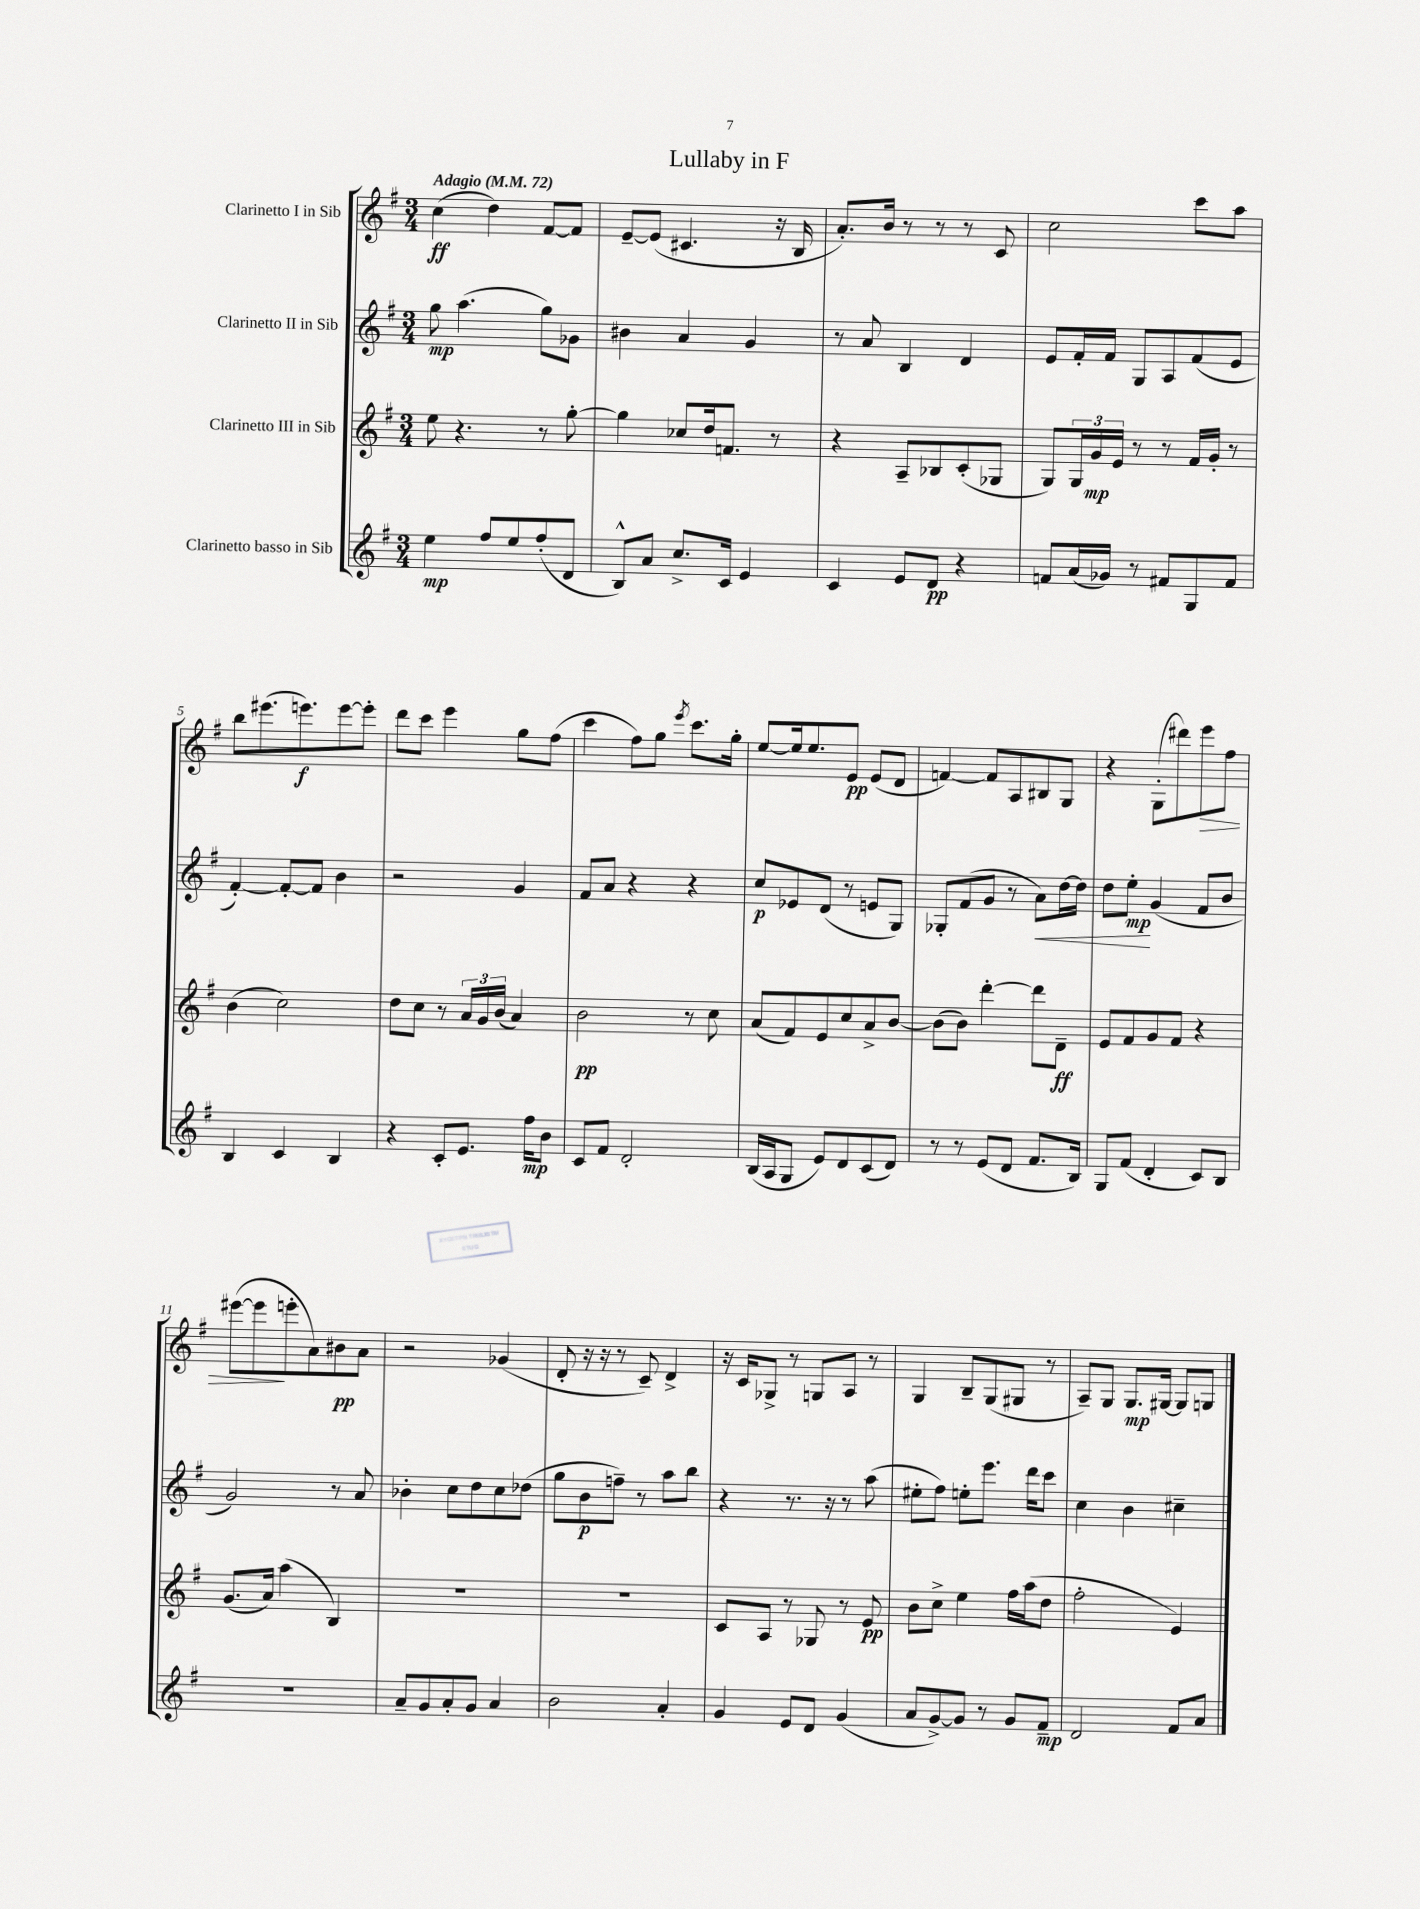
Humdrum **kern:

**kern	**dynam	**kern	**dynam	**kern	**dynam	**kern	**dynam
*part4	*part4	*part3	*part3	*part2	*part2	*part1	*part1
*staff4	*staff4	*staff3	*staff3	*staff2	*staff2	*staff1	*staff1
*I"Clarinetto basso in Sib	*	*I"Clarinetto III in Sib	*	*I"Clarinetto II in Sib	*	*I"Clarinetto I in Sib	*
*clefG2	*	*clefG2	*	*clefG2	*	*clefG2	*
*k[f#]	*	*k[f#]	*	*k[f#]	*	*k[f#]	*
*M3/4	*	*M3/4	*	*M3/4	*	*M3/4	*
*MM72	*	*MM72	*	*MM72	*	*MM72	*
=1	=1	=1	=1	=1	=1	=1	=1
!	!	!	!	!	!	!LO:TX:a:B:t=Adagio	!
4ee\	mp	8ee\	.	8gg\	mp	(4cc\	ff
.	.	4.r	.	(4.aa\	.	.	.
8ff#/L	.	.	.	.	.	4dd\)	.
8ee/	.	.	.	.	.	.	.
(8ff#'/	.	8r	.	8gg\L)	.	[8f#/L	.
8d/J	.	[8gg'\	.	8g-X\J	.	8f#/J]	.
=2	=2	=2	=2	=2	=2	=2	=2
8B^^/L)	.	4gg\]	.	4b#X\	.	[8e~/L	.
8a/J	.	.	.	.	.	(8e/J]	.
8.cc^/L	.	8cc-X/L	.	4a/	.	4.c#X/	.
.	.	16dd/k	.	.	.	.	.
16c/Jk	.	8.fn/J	.	.	.	.	.
4e/	.	.	.	4g/	.	.	.
.	.	8r	.	.	.	16r	.
.	.	.	.	.	.	16B/	.
=3	=3	=3	=3	=3	=3	=3	=3
4c/	.	4r	.	8r	.	8.a'/L)	.
.	.	.	.	8a/	.	.	.
.	.	.	.	.	.	16b/Jk	.
8e/L	.	8A~/L	.	4B/	.	8r	.
8d/J	pp	8B-X/	.	.	.	8r	.
4r	.	(8c'/	.	4d/	.	8r	.
.	.	8G-X/J	.	.	.	8c/	.
=4	=4	=4	=4	=4	=4	=4	=4
8fn/L	.	8G/L)	.	8e/L	.	2cc\	.
(16a/L	.	24G/L	.	16f#'/L	.	.	.
.	.	24g/	mp	.	.	.	.
16g-X/JJ)	.	.	.	16f#/JJ	.	.	.
.	.	24e/JJ	.	.	.	.	.
8r	.	8r	.	8G/L	.	.	.
8f#X/L	.	8r	.	8A/	.	.	.
8G/	.	16f#/LL	.	(8f#/	.	8ccc\L	.
.	.	16g'/JJ	.	.	.	.	.
8f#/J	.	8r	.	8e/J	.	8aa\J	.
!!LO:LB:g=z
=5	=5	=5	=5	=5	=5	=5	=5
4B/	.	(4b\	.	[4f#'/)	.	8bb\L	.
.	.	.	.	.	.	(8.eee#X\	.
4c/	.	2cc\)	.	8f#'/L_	.	.	.
.	.	.	.	.	.	8.eeen\)	f
.	.	.	.	8f#/J]	.	.	.
4B/	.	.	.	4b\	.	[8eee\	.
.	.	.	.	.	.	8eee'\J]	.
=6	=6	=6	=6	=6	=6	=6	=6
4r	.	8dd\L	.	2r	.	8ddd\L	.
.	.	8cc\J	.	.	.	8ccc\J	.
8c'/L	.	8r	.	.	.	4eee\	.
8.e/J	.	24a/LL	.	.	.	.	.
.	.	24g/	.	.	.	.	.
.	.	(24b/JJ	.	.	.	.	.
.	.	4a/)	.	4g/	.	8gg\L	.
16ff#\KL	mp	.	.	.	.	.	.
8b\J	.	.	.	.	.	(8ff#\J	.
=7	=7	=7	=7	=7	=7	=7	=7
8c/L	.	2b\	pp	8f#/L	.	4ccc\	.
8f#/J	.	.	.	8a/J	.	.	.
2d'/	.	.	.	4r	.	8ff#\L)	.
.	.	.	.	.	.	8gg\J	.
.	.	.	.	.	.	8qeee/	.
.	.	8r	.	4r	.	8.ccc\L	.
.	.	8cc\	.	.	.	.	.
.	.	.	.	.	.	16gg'\Jk	.
=8	=8	=8	=8	=8	=8	=8	=8
(16B/LL	.	(8a/L	.	8cc/L	p	[8ee/L	.
16A/J	.	.	.	.	.	.	.
8G/J	.	8f#/)	.	8e-X/	.	16ee/k]	.
.	.	.	.	.	.	8.ee/	.
8e/L)	.	8e/	.	(8d/J	.	.	.
8d/	.	8cc/	.	8r	.	8e/J	pp
(8c/	.	8a^/	.	8en/L	.	(8e/L	.
8d/J)	.	[8b/J	.	8G/J)	.	8d/J	.
=9	=9	=9	=9	=9	=9	=9	=9
8r	.	(8b\L]	.	8G-X'/L	.	[4fn/)	.
8r	.	8b\J)	.	(8f#/	.	.	.
(8e/L	.	[4ddd'\	.	8g/J	.	8f/L]	.
8d/J	.	.	.	8r	.	8A/	.
!	!	!	!	!	!LO:HP:b	!	!
8.f#/L	.	8ddd\L]	.	8a\L)	<	8B#X/	.
.	.	8d~\J	ff	[16dd\L	.	8G/J	.
16B/Jk)	.	.	.	16dd\JJ]	.	.	.
=10	=10	=10	=10	=10	=10	=10	=10
8G/L	.	8e/L	.	8dd\L	.	4r	.
(8f#/J	.	8f#/	.	8ee'\J	mp	.	.
4d'/	.	8g/	.	(4g/	[	(8G'\L	.
.	.	8f#/J	.	.	.	8ddd#X\)	.
!	!	!	!	!	!	!	!LO:HP:b
8c/L)	.	4r	.	8f#/L	.	8eee\	>
8B/J	.	.	.	8b/J	.	8ff#\J	.
!!LO:LB:g=z
=11	=11	=11	=11	=11	=11	=11	=11
2.r	.	(8.g/L	.	2g/)	.	([8eee#X\L	.
.	.	.	.	.	.	8eee#\]	.
.	.	16a/Jk)	.	.	.	.	.
.	.	(4aa\	.	.	.	8eeen'\	]
.	.	.	.	.	.	8a\)	.
.	.	4B/)	.	8r	.	8b#X\	pp
.	.	.	.	8a/	.	8a\J	.
=12	=12	=12	=12	=12	=12	=12	=12
8a~/L	.	2.r	.	4b-X'\	.	2r	.
8g/	.	.	.	.	.	.	.
8a'/	.	.	.	8cc\L	.	.	.
8g/J	.	.	.	8dd\	.	.	.
4a/	.	.	.	8cc\	.	(4g-X/	.
.	.	.	.	(8dd-X\J	.	.	.
=13	=13	=13	=13	=13	=13	=13	=13
2b\	.	2.r	.	8gg\L	.	8d'/	.
.	.	.	.	8b\	p	16r	.
.	.	.	.	.	.	16r	.
.	.	.	.	8ffn~\J)	.	8r	.
.	.	.	.	8r	.	8c~/)	.
4a'/	.	.	.	8aa\L	.	4d^/	.
.	.	.	.	8bb\J	.	.	.
=14	=14	=14	=14	=14	=14	=14	=14
4g/	.	8c/L	.	4r	.	16r	.
.	.	.	.	.	.	16c/KL	.
.	.	8A/J	.	.	.	8G-X^/J	.
8e/L	.	8r	.	8.r	.	8r	.
8d/J	.	8G-X/	.	.	.	8Gn/L	.
.	.	.	.	16r	.	.	.
(4g/	.	8r	.	8r	.	8A/J	.
.	.	8e/	pp	(8aa\	.	8r	.
=15	=15	=15	=15	=15	=15	=15	=15
8a/L	.	8b\L	.	8ee#X'\L	.	4G/	.
[8g^/)	.	8cc^\J	.	8ff#\J)	.	.	.
8g/J]	.	4ee\	.	8een'\L	.	8B~/L	.
8r	.	.	.	8.eee\J	.	(8G/	.
8g/L	.	16ff#\LL	.	.	.	8G#X/J	.
.	.	(16aa\J	.	16ddd\KL	.	.	.
8f#~/J	mp	8dd\J	.	8ccc\J	.	8r	.
=16	=16	=16	=16	=16	=16	=16	=16
2d/	.	2ff#'\	.	4cc\	.	8A~/L)	.
.	.	.	.	.	.	8G/J	.
.	.	.	.	4b\	.	8.G/L	mp
.	.	.	.	.	.	[16G#X/Jk	.
8f#/L	.	4e/)	.	4cc#X~\	.	8G#/L]	.
8a/J	.	.	.	.	.	8Gn/J	.
==	==	==	==	==	==	==	==
*-	*-	*-	*-	*-	*-	*-	*-
